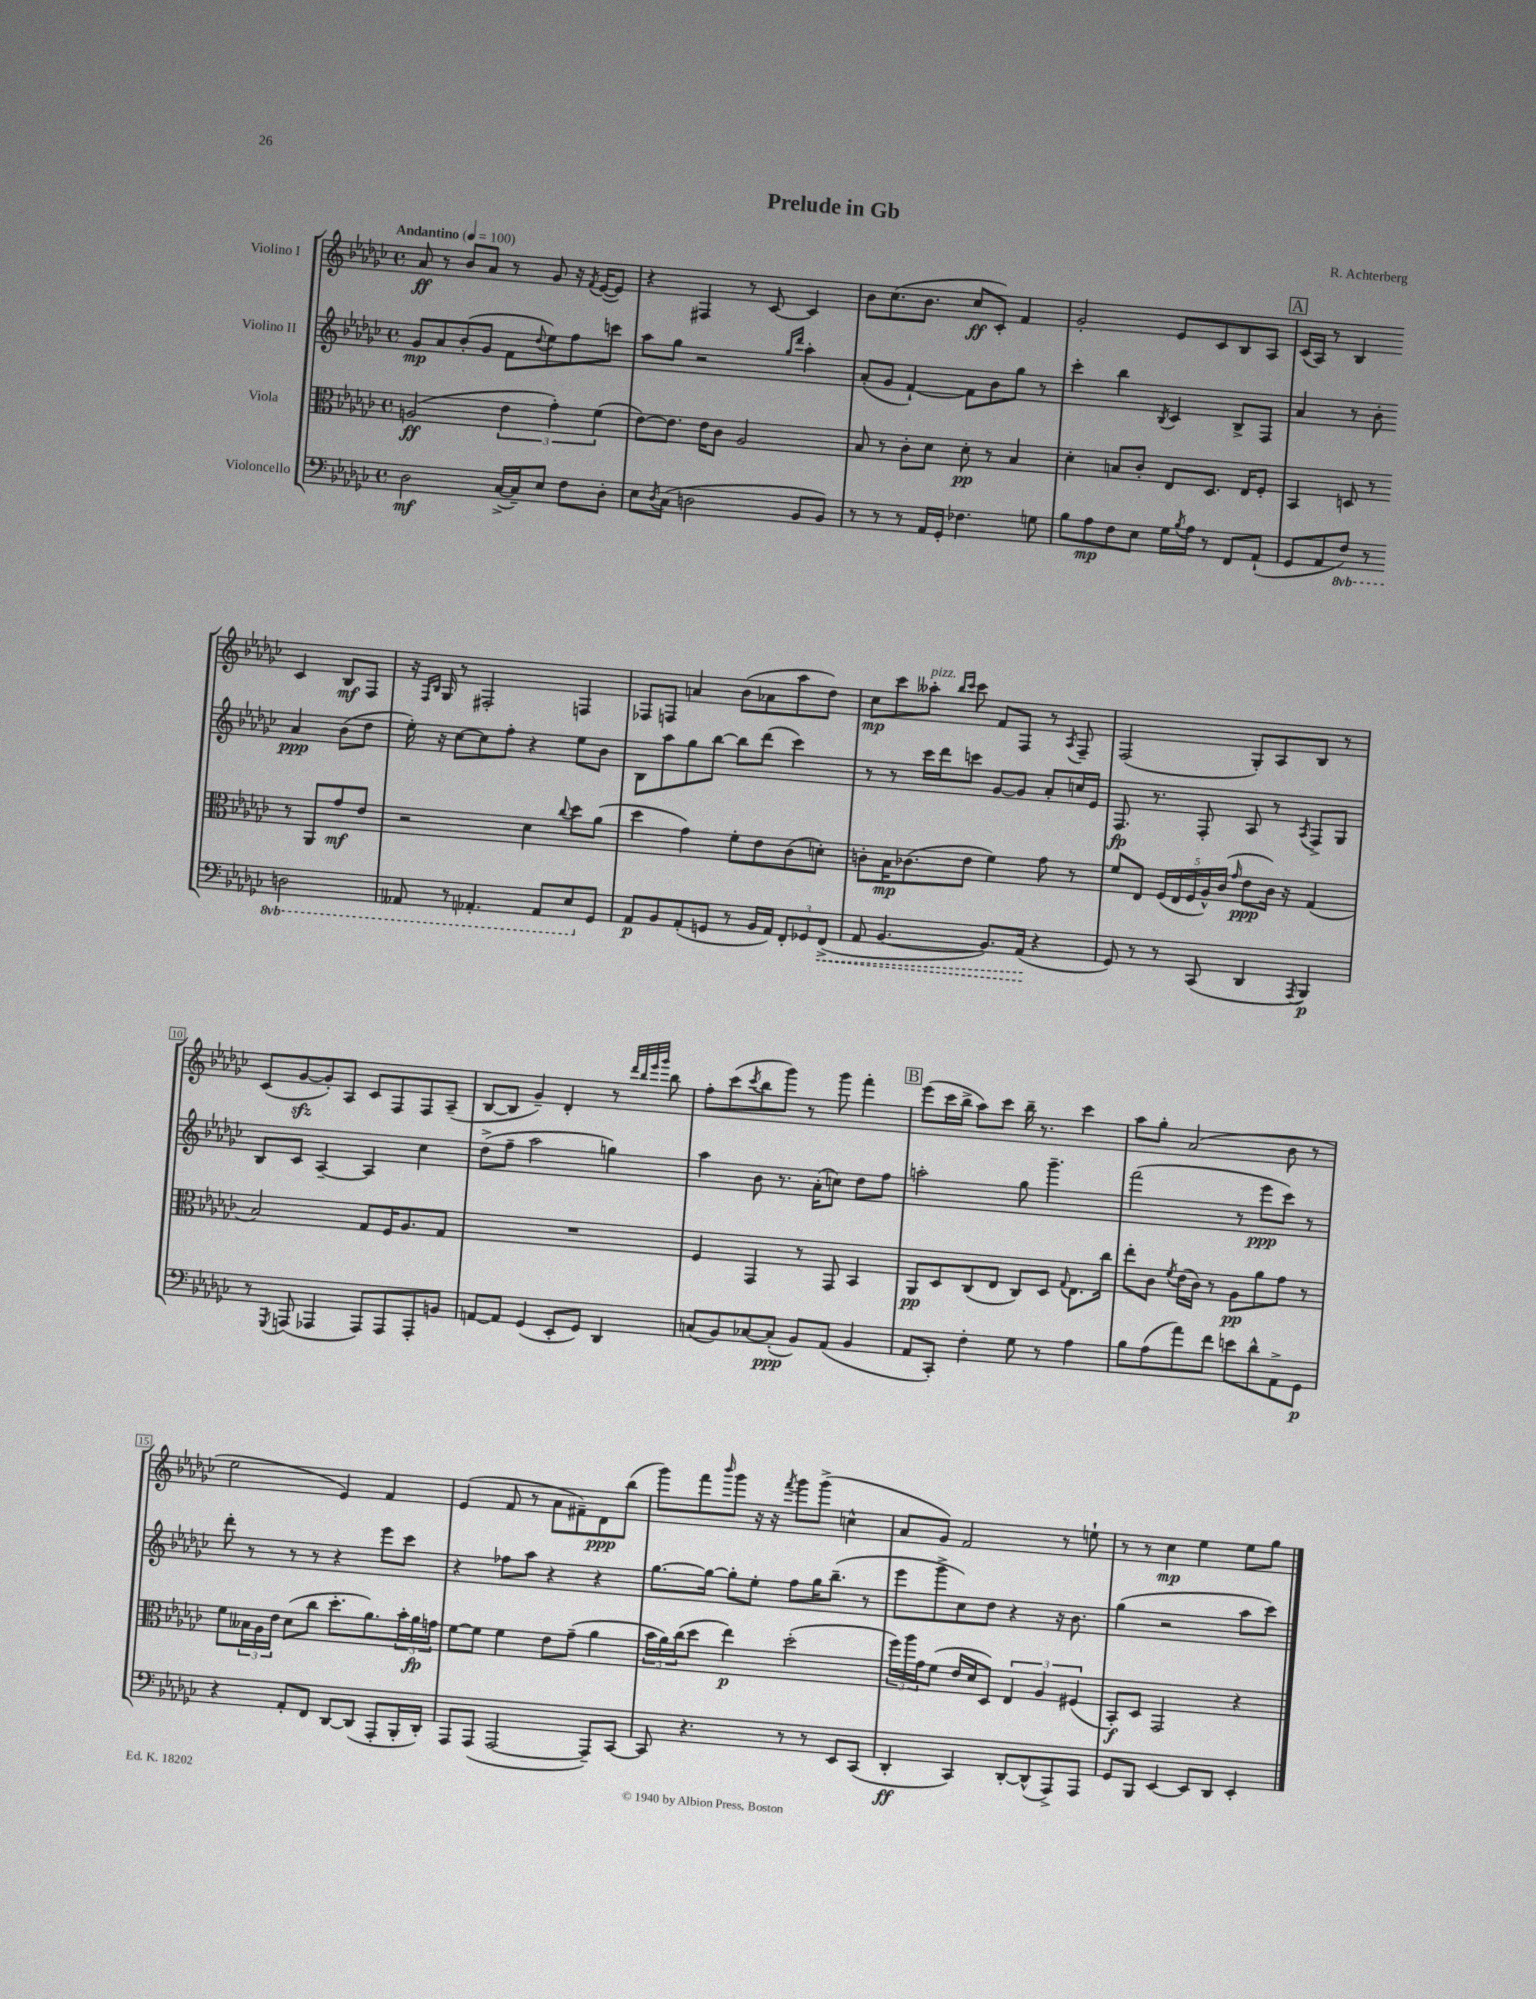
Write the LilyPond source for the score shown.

\header { title = "Prelude in Gb" composer = "R. Achterberg" }
<<
\new StaffGroup <<
\new Staff = "s0" \with { instrumentName = "Violino I" } {
    \clef treble \key ges \major \defaultTimeSignature \time 4/4 \tempo "Andantino" 4 = 100
    aes'8\ff r8 bes'8 aes'8 r8 ges'8 r16 \acciaccatura { f'8 } ees'16~( ees'8) |
    r4 fis4 r8 ces'8~ ces'4 |
    bes'8 ces''8.( bes'8. ces''8\ff ces'8-.) f'4 |
    ges'2-. ees'8 ces'8 bes8 aes8 |
    \mark \markup { \box "A" } ces'16( aes16) r8 bes4 ces'4 bes8\mf f8 |
    r16 \grace { f16 bes16 } ges16 r8 fis2-. f4 |
    fes8 f8 a'4 bes'8( aes'8 aes''8 des''8) |
    ces''8\mp ces'''8 aeses''8-.^\markup { \italic "pizz." } \grace { bes''16 ces'''16 } ces'''8 f'8 f8 r8 \acciaccatura { aes8 } f8-- |
    f2( ges8-.) aes8 bes8 r8 |
    ces'8( ges'8~\sfz ges'8-.) aes8 ces'8 f8 f8 aes8--( |
    bes8~ bes8 ges'4--) des'4-. r8 \grace { des'''32 bes''32 ees'''32 ges'''32 } bes''8 |
    f''8-. ces'''8( \acciaccatura { ces'''8 } bes''8 ges'''8) r8 ges'''8 f'''4-. |
    \mark \markup { \box "B" } ees'''8( ces'''16 bes''16-> aes''8) ces'''8 bes''16-- r8. ces'''4 |
    aes''8 ges''8-. aes'2( bes'8 r8 |
    ees''2 ees'4) f'4 |
    ees'4( f'8 r8 aes'8 fis'8--) des'8\ppp bes''8( |
    ges'''8) f'''8 \grace { bes'''16 } ges'''8 r16 r16 \acciaccatura { f'''8 } ges'''8 ges'''8->( c''4-^ |
    aes'8 ges'8) f'2 r8 e''8-! |
    r8 r8 ces''4\mp ees''4 ees''8 ges''8 \bar "|." |
}
\new Staff = "s1" \with { instrumentName = "Violino II" } {
    \clef treble \key ges \major \defaultTimeSignature \time 4/4
    ges'8\mp aes'8 bes'8-.( ges'8 f'8 \appoggiatura { des''8 } ees''8) f''8 c'''8 |
    aes''8 ges''8 r2 \grace { ges''16 des'''16 } aes''4-. |
    aes'8-.( ges'8 f'4~-!) f'8 bes'8 ges''8 r8 |
    ces'''4-. bes''4 \acciaccatura { bes8 } ces'4 bes8-> f8 |
    \mark \markup { \box "A" } aes'4 r8 bes'8-. aes'4\ppp bes'8( des''8 |
    ees''16-.) r16 ces''8~ ces''8 f''8-. r4 ees''8 bes'8 |
    bes8 aes''8 ges''8 bes''8~ bes''8 des'''8( ces'''4) |
    r8 r8 ces'''16 des'''16 c'''8 ges'8~ ges'8 aes'8-. c''16 ees'16 |
    f8.\fp r8. f8-. aes8 r8 \acciaccatura { aes8 } f8-> ges8 |
    bes8 ces'8 aes4~-- aes4 ces''4 |
    des''8->( f''8-- aes''2 g''4) |
    aes''4 bes'8 r8. aes'16-.( c''8) des''8 f''8 |
    \mark \markup { \box "B" } a''2-. ges''8 ges'''4.-- |
    f'''2( r8 ees'''8\ppp ces'''8) r8 |
    des'''8-. r8 r8 r8 r4 ees'''8 ces'''8 |
    r4 fes''8 aes''8 r4 r4 |
    ges''8.~ ges''16~ ges''8-. ees''8-. f''8 ges''16 bes''8.--( r8 |
    ees'''8 ges'''8-> ces''8) des''8 r4 r16 bes'8. |
    ges''4( r2 aes''8 ces'''8) \bar "|." |
}
\new Staff = "s2" \with { instrumentName = "Viola" } {
    \clef alto \key ges \major \defaultTimeSignature \time 4/4
    a2\ff( \tuplet 3/2 { ees'4 ges'4-.) f'4( } |
    ees'8~) ees'8. ees'16 ces'8 aes2 |
    bes8 r8 ces'8-. des'8 des'8-.\pp r8 bes4 |
    des'4-. b8 ces'8-. ees8 des8. ees16 f8-. |
    \mark \markup { \box "A" } bes,4 d8 r8 r8 aes,8 ges'8\mf ees'8 |
    r2 des'4 \appoggiatura { ces''8 } des''8 aes'8( |
    des''4 ges'4) f'8-. ees'8 ces'8( d'8-.) |
    c'8-. bes16\mp ces'8.( ees'8 f'4) ges'8 r8 |
    f'8 ees8 \tuplet 5/4 { f16( ees16 f16 aes16-^) ces'16( } \grace { ges'16 } ees'8\ppp ces'16) r16 ges4( |
    bes2) ges8 f16 aes8. ges8 |
    R1 |
    f4 ges,4 r8 ges,8 bes,4 |
    \mark \markup { \box "B" } aes,8\pp des8 ces8( ees8 ces8) des8 \appoggiatura { ges8 } ees8. ces''16 |
    ees''8-. ces'8 \acciaccatura { f'8 } ees'16( ces'16) r8 aes8\pp aes'8 ges'8 r8 |
    f'8 \tuplet 3/2 { beses16 aes16 ees'16 } des'8( ces''8 des''8.-. aes'8.) \tuplet 3/2 { bes'16-. aes'16\fp g'16 } |
    f'8~ f'8 f'4 ees'8 ges'8--( aes'4 |
    \tuplet 3/2 { bes'16 aes'16) ces''16( } des''8 ees''4\p) des''2-.( |
    \tuplet 3/2 { f''16) aes''16 ges'16 } f'8( ees'16 des'16 des8) \tuplet 3/2 { ees4 aes4 fis4( } |
    bes,8-.\f) des8 ges,2 r4 \bar "|." |
}
\new Staff = "s3" \with { instrumentName = "Violoncello" } {
    \clef bass \key ges \major \defaultTimeSignature \time 4/4 \set Staff.ottavationMarkups = #ottavation-simple-ordinals
    des2\mf ces16~->( ces16--) ees8 f8 des8-. |
    ees8 \acciaccatura { des8 } ces8( d2 bes,8 bes,8) |
    r8 r8 r8 aes,16 ges,16-. fes4. g8 |
    bes8 aes8\mp f8 ees8 ges16 \acciaccatura { bes8 } aes16 r8 f,8 aes,8-!( |
    \mark \markup { \box "A" } ges,8 aes,8 \ottava #-1 f,8) r8 d,2 |
    aeses,,8 r8 aes,,4.-. aes,,8 ees,8 \ottava #0 ges,8 |
    aes,8\p bes,8 aes,8-.( g,8 r8 bes,16 aes,16) \tuplet 3/2 { f,8-. ges,8 \once \override Hairpin.style = #'dashed-line f,8->\<( } |
    aes,8 bes,4.~ bes,8.) aes,16\!( r4 |
    ges,8) r8 r8 ces,8( des,4 \acciaccatura { aes,,8 } bes,,4\p) |
    r8 \acciaccatura { ges,,8 } a,,8( aes,,4 aes,,8) aes,,8 aes,,8-. b,8 |
    a,8~ a,8 ges,4( ees,8-. ges,8) des,4 |
    c8( bes,8) ces8~ ces8-.\ppp( bes,8) aes,8( bes,4 |
    \mark \markup { \box "B" } aes,8 ces,8-.) f4-. ges8 r8 aes4 |
    bes8 aes8( aes'8) f'8 e'8 des'8-^ aes,8-> ges,8\p |
    r4 aes,8-. f,8 des,8~ des,8( aes,,8-. bes,,16-. des,16-.) |
    aes,,8 aes,,8( aes,,2~ aes,,8--) ces,8~ |
    ces,8 r4. r8 r8 ees,8 ces,8( |
    des,4-.\ff ces,4) des,8~-. des,8-^( aes,,8->) aes,,8 |
    ges,8 bes,,8 ees,4~ ees,8 des,8 ees,4-. \bar "|." |
}
>>
>>
\layout { \context { \Score \override BarNumber.stencil = #(make-stencil-boxer 0.1 0.3 ly:text-interface::print) } }
